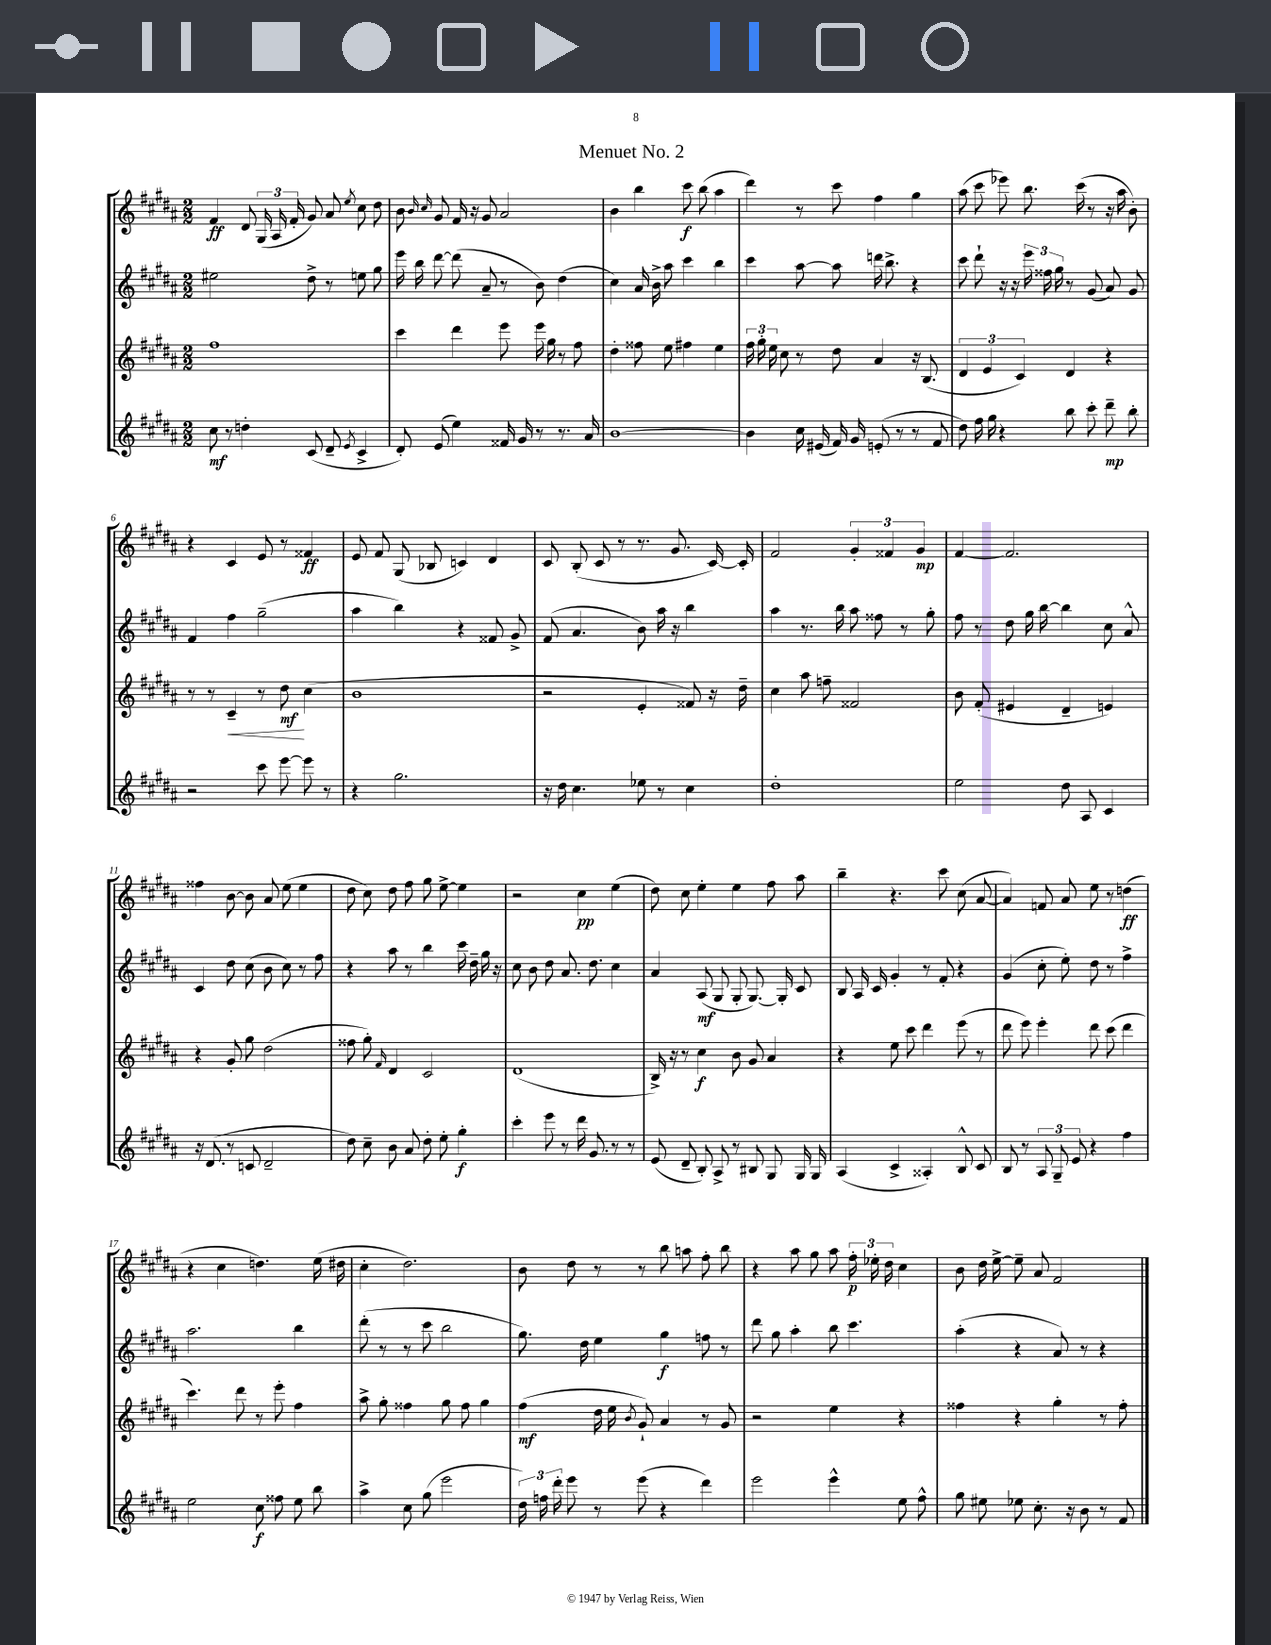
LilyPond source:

\header { title = "Menuet No. 2" }
<<
\new StaffGroup <<
\new Staff = "s0" {
    \clef treble \key b \major \numericTimeSignature \time 2/2
    \autoBeamOff fis'4\ff dis'8 \tuplet 3/2 { gis16( ais16 fis'16-. } gis'8) ais'8 \acciaccatura { e''8 } cis''8 dis''8 |
    b'8 \grace { b'16 cis''16 } gis'8 fis'16 r16 gis'8 ais'2 |
    b'4 b''4 cis'''8\f b''8( ais''4 |
    dis'''4) r8 cis'''8 fis''4 gis''4 |
    ais''8( cis'''8 ees'''8) b''8. cis'''16( r8 r16 ais''16 b'8-.) |
    r4 cis'4 e'8 r8 fisis'4\ff |
    e'8 fis'8 gis8( bes8 c'4) dis'4 |
    cis'8 b8-.( cis'8 r8 r8. gis'8. cis'16~) cis'16-. |
    fis'2 \tuplet 3/2 { gis'4-. fisis'4 gis'4\mp } |
    fis'4~ fis'2. |
    fisis''4 b'8~ b'8 ais'8 e''8( e''4 |
    dis''8 cis''8) dis''8 fis''8 gis''8 e''8~-> e''4 |
    r2 cis''4\pp e''4( |
    dis''8) cis''8 e''4-. e''4 fis''8 ais''8 |
    b''4-- r4. cis'''8 cis''8( ais'8~ |
    ais'4) f'8 ais'8 e''8 r8 d''4\ff( |
    r4 cis''4 d''4.) e''16( dis''16 |
    cis''4-. dis''2.) |
    b'8 dis''8 r8 r8 b''8 a''8 fis''8-. b''8 |
    r4 ais''8 gis''8 ais''8 \tuplet 3/2 { fis''16-.\p ees''16-. dis''16 } cis''4 |
    b'8 dis''16 e''16~-> e''8-- ais'8 fis'2 \bar "|." |
}
\new Staff = "s1" {
    \clef treble \key b \major \numericTimeSignature \time 2/2
    \autoBeamOff eis''2 dis''8-> r8 e''8 gis''8 |
    e'''16 b''16 dis'''8~ dis'''8( ais'8-- r8 b'8) dis''4( |
    cis''4) ais'16 b'16-> ais''8 cis'''4 b''4 |
    cis'''4 ais''8~ ais''8 d'''16 b''8.-> r4 |
    cis'''8 dis'''8-! r16 r16 \tuplet 3/2 { e'''16 fisis''16 gis''16 } r8 gis'8( ais'8) gis'8 |
    fis'4 fis''4 gis''2--( |
    ais''4 b''4) r4 fisis'8 gis'8-> |
    fis'8( ais'4. b'8) ais''16 r16 b''4 |
    ais''4 r8. b''16 ais''8 fisis''8 r8 gis''8-. |
    fis''8 r8 dis''8 gis''16 b''16~ b''4 cis''8 ais'8-^ |
    cis'4 dis''8 cis''8( b'8 cis''8) r8 fis''8 |
    r4 ais''8 r8 b''4 cis'''16 dis''16-- gis''16 r16 |
    cis''8 b'8 dis''8 ais'8. dis''8. cis''4 |
    ais'4 ais8\mf( gis8 gis8-. gis8.~) gis16-. cis'8 |
    b8 ais16 cis'16 gis'4-. r8 fis'8-. r4 |
    gis'4( cis''8-. e''8-.) dis''8 r8 fis''4-> |
    ais''2. b''4 |
    dis'''8-.( r8 r8 cis'''8 b''2 |
    gis''8.) dis''16 e''4 gis''4\f f''8 r8 |
    dis'''8 gis''8 ais''4-. b''8 cis'''4. |
    ais''4-.( r4 ais'8) r8 r4 \bar "|." |
}
\new Staff = "s2" {
    \clef treble \key b \major \numericTimeSignature \time 2/2
    \autoBeamOff fis''1 |
    cis'''4 dis'''4 e'''8 e'''16 gis''16 r8 fis''8 |
    dis''4-. fisis''8 e''8 fis''4 e''4 |
    \tuplet 3/2 { fis''16 gis''16-. e''16 } cis''8 r8 dis''8 ais'4 r16 b8.( |
    \tuplet 3/2 { dis'4 e'4 cis'4) } dis'4 r4 |
    r8 r8 cis'4--\< r8 dis''8\mf\! cis''4( |
    b'1 |
    r2 e'4-. fisis'8) r16 dis''16-- |
    cis''4 ais''8 f''8-- fisis'2 |
    b'8 fis'8-.( eis'4 dis'4-- e'4) |
    r4 gis'8-. gis''8 dis''2( |
    fisis''8 gis''8-.) \grace { fis'16 } dis'4 cis'2 |
    dis'1( |
    b16->) r16 r8 cis''4\f b'8 gis'8 ais'4 |
    r4 e''8 cis'''8 dis'''4 e'''8( r8 |
    dis'''8 e'''8) e'''4-. dis'''8 cis'''8( dis'''4 |
    cis'''4.) dis'''8 r8 e'''8-. fis''4 |
    ais''8-> gis''8-. fisis''4 gis''8 fisis''8 gis''4 |
    fis''4\mf( dis''16 e''16 \acciaccatura { b'8 } gis'8-!) ais'4 r8 gis'8 |
    r2 e''4 r4 |
    fisis''4 r4 gis''4-. r8 fisis''8-. \bar "|." |
}
\new Staff = "s3" {
    \clef treble \key b \major \numericTimeSignature \time 2/2
    \autoBeamOff cis''8\mf r8 d''4-. cis'8( dis'8-- \acciaccatura { e'8 } cis'4-> |
    dis'8-.) e'8( e''4) fisis'16 gis'16 r8 r8. ais'16 |
    b'1~ |
    b'4 cis''16 eis'16( fis'16) gis'16 e'8-.( r8 r8 fis'8 |
    dis''8) fis''16 gis''16 r4 b''8 cis'''8-. dis'''8--\mp b''8-. |
    r2 cis'''8 e'''8~ e'''8 r8 |
    r4 gis''2. |
    r16 dis''16 cis''4. ees''8 r8 cis''4 |
    dis''1-. |
    e''2 dis''8 ais8 cis'4 |
    r16 dis'8.( r8 c'8 dis'2-- |
    dis''8) cis''8-- b'8 ais'8 dis''8-. e''8-. gis''4-.\f |
    cis'''4-. e'''8 r8 dis'''16 gis'8. r8 r8 |
    e'8( dis'8-- b8-.) ais8-> r8 bis8 gis8 gis16 gis16 |
    ais4( cis'4-> aisis4-.) b8-^ cis'8 |
    b8 r8 \tuplet 3/2 { ais8 gis8-- e'8 } r4 fis''4 |
    e''2 cis''8\f fisis''8 e''8 b''8 |
    ais''4-> cis''8 gis''8( e'''2 |
    \tuplet 3/2 { dis''16) f''16 dis'''16-. } e'''8 r8 e'''8( r4 dis'''4) |
    e'''2 e'''4-^ e''8 fis''8-^ |
    gis''8 eis''8 ees''8 cis''8.-. r16 b'8 r8 fis'8 \bar "|." |
}
>>
>>
